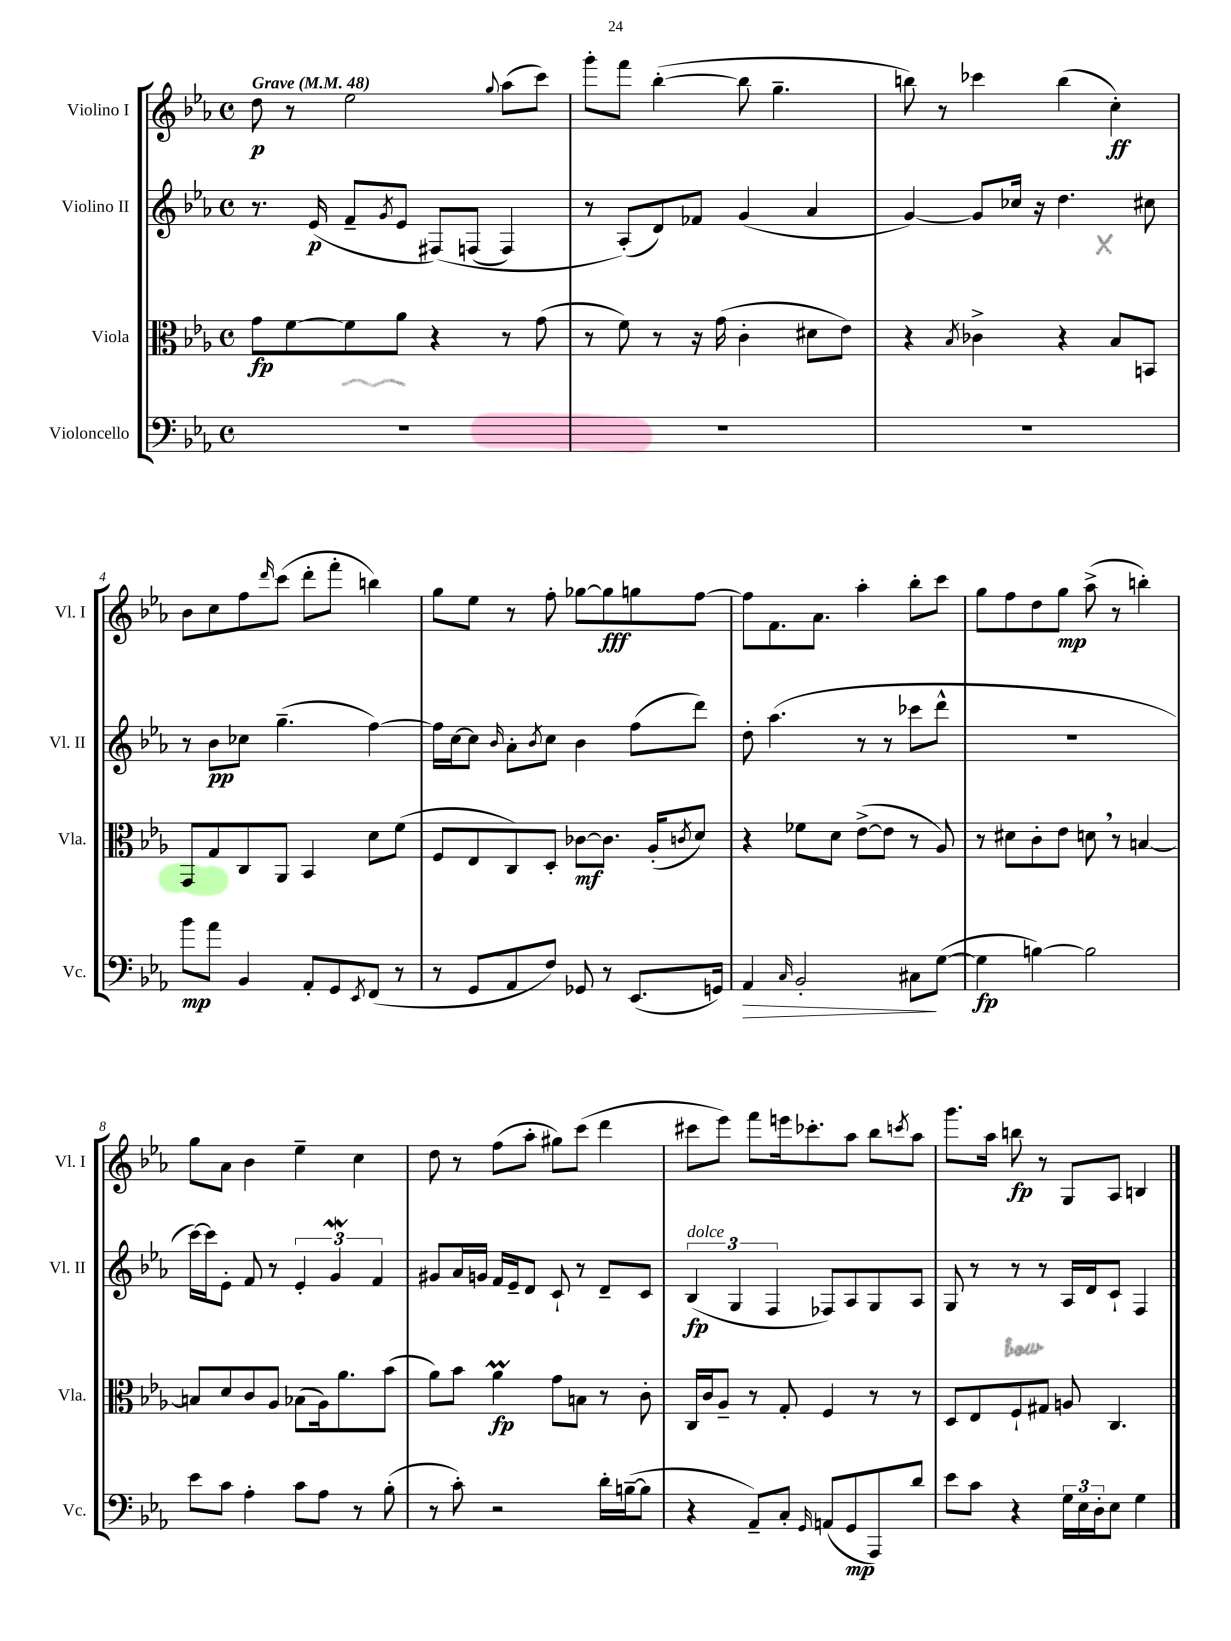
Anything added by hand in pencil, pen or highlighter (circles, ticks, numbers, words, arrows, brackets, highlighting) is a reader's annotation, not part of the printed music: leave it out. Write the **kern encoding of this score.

**kern	**kern	**kern	**kern
*staff4	*staff3	*staff2	*staff1
*clefF4	*clefC3	*clefG2	*clefG2
*k[b-e-a-]	*k[b-e-a-]	*k[b-e-a-]	*k[b-e-a-]
*M4/4	*M4/4	*M4/4	*M4/4
*met(c)	*met(c)	*met(c)	*met(c)
*MM48	*MM48	*MM48	*MM48
1r	8g	8.r	8dd
.	[8f	.	8r
.	.	(16e-	.
.	8f]	8f~	2ee-
.	.	8qg	.
.	8a-	8e-	.
.	4r	&(8F#)	.
.	.	(8F	.
.	.	.	8qqgg
.	8r	4F)	(8aa-
.	(8g	.	8ccc)
=	=	=	=
1r	8r	8r	8ggg'
.	8f)	(8A-'&)	8fff
.	8r	8d)	([4bb-'
.	16r	8f-	.
.	(16g	.	.
.	4c'	(4g	8bb-]
.	.	.	4.gg~
.	8d#	4a-	.
.	8e-)	.	.
=	=	=	=
1r	4r	[4g)	8bb)
.	.	.	8r
.	8qB-	.	.
.	4c-^	8g]	4ccc-
.	.	16cc-	.
.	.	16r	.
.	4r	4.dd	(4bb
.	8B-	.	4cc')
.	8BB	8cc#	.
=	=	=	=
8b-	8GG	8r	8b-
8a-	8G	8b-	8cc
4BB-	8C	8cc-	8ff
.	.	.	16qqddd
.	8AA-	(4.gg~	(8ccc
8AA-'	4BB-	.	8ddd'
8GG	.	.	8fff'
8qEE-	.	.	.
(8FF	8d	[4ff)	4bb)
8r	(8f	.	.
=	=	=	=
8r	8F	16ff]	8gg
.	.	[16cc	.
8GG	8E-	8cc]	8ee-
.	.	16qqb-	.
8AA-	8C)	8a-'	8r
.	.	8qb-	.
8F)	8D'	8cc	8ff'
8GG-	[8c-	4b-	[8gg-
8r	8.c-]	.	8gg-]
(8.EE-	.	(8ff	8gg
.	(16A-'	.	.
.	8qc	.	.
.	8d)	8ddd)	[8ff
16GG)	.	.	.
=	=	=	=
4AA-	4r	8dd'	8ff]
.	.	(4.aa-	8.f
16qqC	.	.	.
2BB-'	8f-	.	.
.	.	.	8.a-
.	8d	.	.
.	([8e-^	8r	4aa-'
.	8e-]	8r	.
8C#	8r	8ccc-	8bb-'
([8G	8A-)	8ddd^^	8ccc
=	=	=	=
4G]	8r	1r	8gg
.	8d#	.	8ff
[4B)	8c'	.	8dd
.	8e-	.	8gg
2B]	8d	.	(8aa-^
.	8r	.	8r
.	[4B	.	4bb')
=	=	=	=
8e-	8B]	[16ccc)	8gg
.	.	16ccc]	.
8c	8d	8e-'	8a-
4A-'	8c	8f	4b-
.	8A-	8r	.
8c	(8B-	6e-'	4ee-~
8A-	16A-)	.	.
.	.	6g	.
.	8.a-	.	.
8r	.	.	4cc
.	.	6f	.
(8B-'	(8b-	.	.
=	=	=	=
8r	8a-)	8g#	8dd
8c')	8b-	16a-	8r
.	.	16g	.
2r	4a-	16f	(8ff
.	.	16e-~	.
.	.	8d	8aa-'
.	8g	8c`	8gg#)
.	8B	8r	(8ccc
16d'	8r	8d~	4ddd
([16B~	.	.	.
8B]	8c'	8c	.
=	=	=	=
4r	16C	(6B-	8ccc#
.	16c	.	.
.	8A-~	.	8eee-)
.	.	6G	.
8AA-~)	8r	.	8fff
.	.	6F	.
8C'	8G'	.	16eee
.	.	.	8.ccc-'
16qqGG	.	.	.
(8AA	4F	8F-)	.
8GG	.	8A-	8aa-
8AAA-)	8r	8G	8bb-
.	.	.	8qccc
8d	8r	8A-	8aa-
=	=	=	=
8e-	8D	8G	8.ggg
8c	8E-	8r	.
.	.	.	16aa-
4r	8F`	8r	8bb
.	8G#	8r	8r
24G	8A	16A-	8G
24E-	.	.	.
.	.	16d	.
24D'	.	.	.
8E-	4.C	8c`	8A-
4G	.	4F	4B
==	==	==	==
*-	*-	*-	*-
